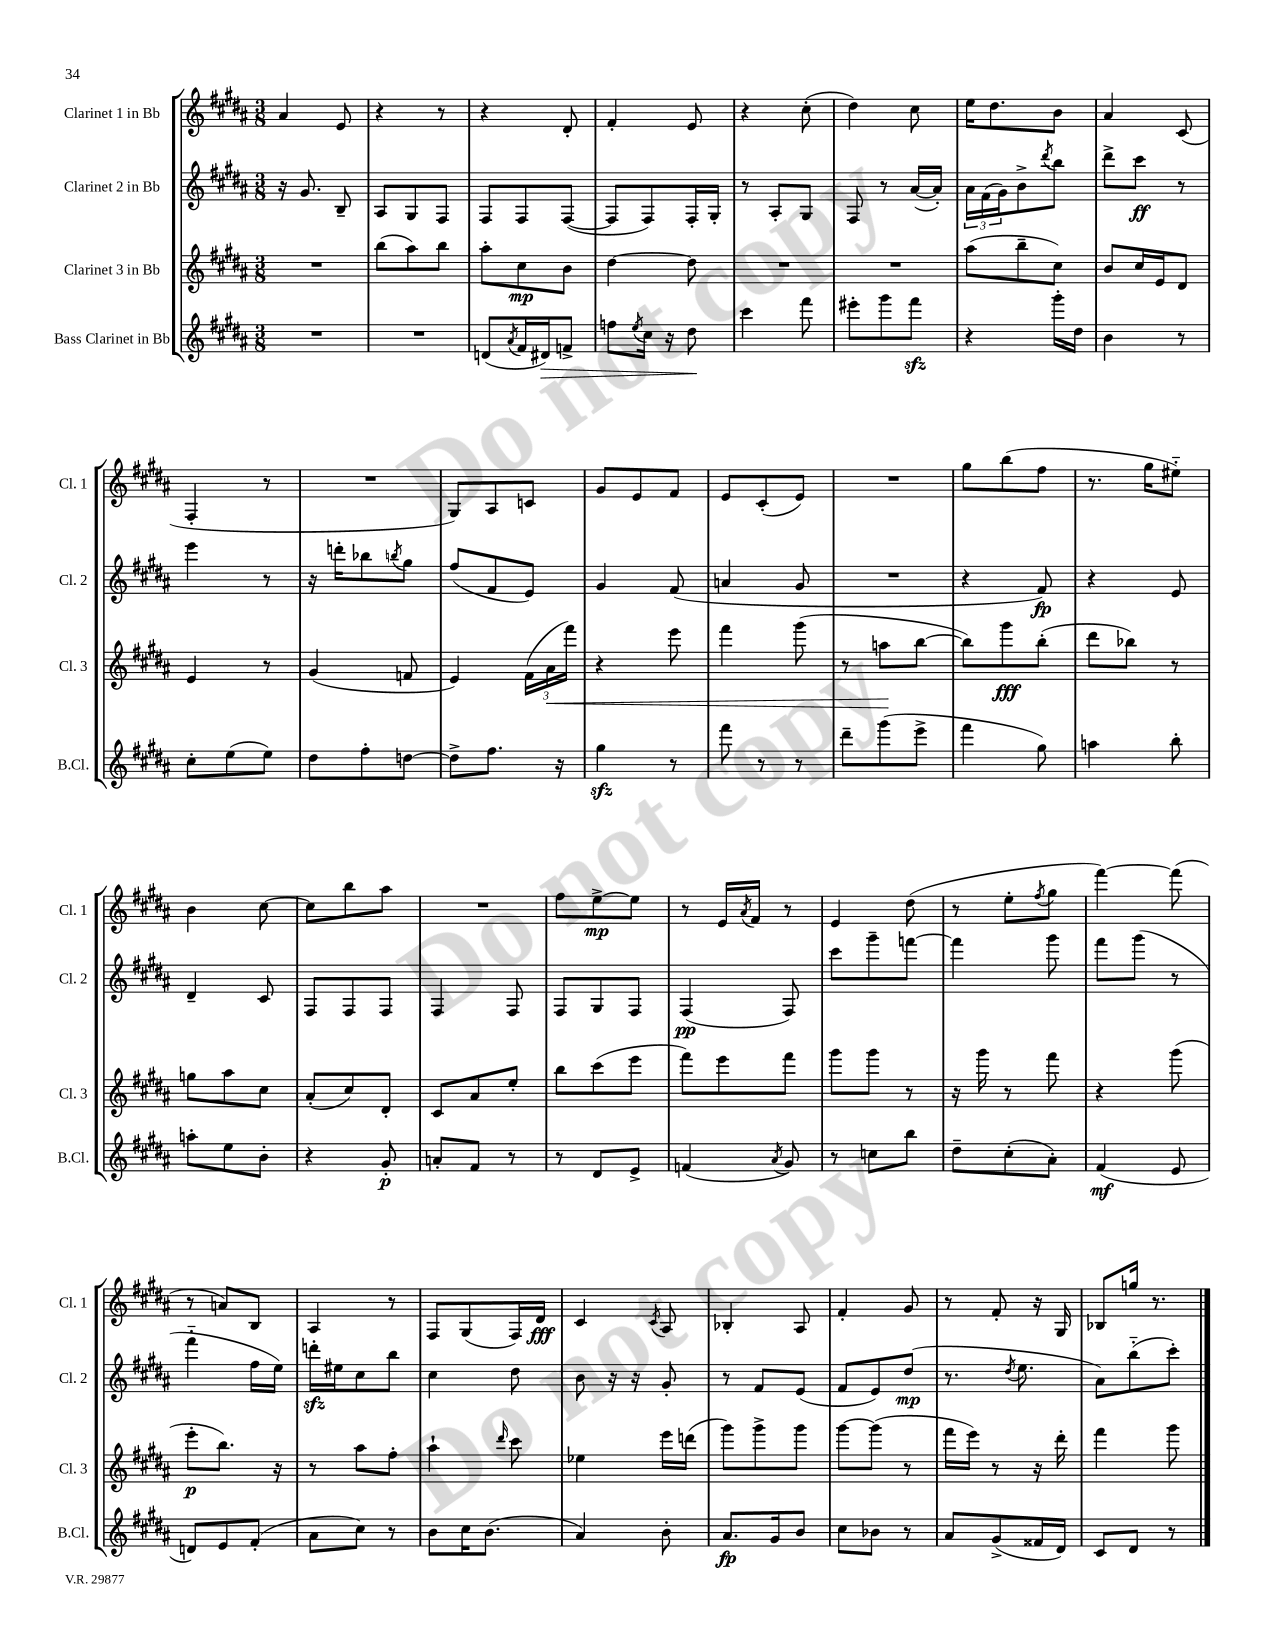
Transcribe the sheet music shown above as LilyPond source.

<<
\new StaffGroup <<
\new Staff = "s0" \with { instrumentName = "Clarinet 1 in Bb" shortInstrumentName = "Cl. 1" } {
    \clef treble \key b \major \numericTimeSignature \time 3/8
    ais'4 e'8 |
    r4 r8 |
    r4 dis'8-. |
    fis'4-. e'8 |
    r4 cis''8-.( |
    dis''4) cis''8 |
    e''16 dis''8. b'8 |
    ais'4 cis'8( |
    fis4-. r8 |
    R4. |
    gis8) ais8 c'8 |
    gis'8 e'8 fis'8 |
    e'8 cis'8-.( e'8) |
    R4. |
    gis''8 b''8( fis''8 |
    r8. gis''16 eis''8-_) |
    b'4 cis''8~ |
    cis''8 b''8 ais''8 |
    R4. |
    fis''8 e''8~->\mp e''8 |
    r8 e'16 \acciaccatura { ais'8 } fis'16 r8 |
    e'4 dis''8( |
    r8 e''8-. \acciaccatura { fis''8 } gis''8 |
    fis'''4~) fis'''8( |
    r8 a'8) b8 |
    ais4 r8 |
    fis8 gis8( fis16) dis'16\fff |
    cis'4 \acciaccatura { cis'8 } ais8 |
    bes4-. ais8 |
    fis'4-. gis'8 |
    r8 fis'8-. r16 gis16 |
    bes8 g''16 r8. \bar "|." |
}
\new Staff = "s1" \with { instrumentName = "Clarinet 2 in Bb" shortInstrumentName = "Cl. 2" } {
    \clef treble \key b \major \numericTimeSignature \time 3/8
    r16 gis'8. b8-- |
    ais8 gis8 fis8 |
    fis8 fis8 fis8~( |
    fis8 fis8) fis16-. gis16-. |
    r8 ais8-. gis8 |
    fis8 r8 ais'16~( ais'16-.) |
    \tuplet 3/2 { ais'16 fis'16( gis'16) } b'8-> \acciaccatura { dis'''8 } b''8 |
    dis'''8-> cis'''8\ff r8 |
    e'''4 r8 |
    r16 d'''16-. bes''8 \acciaccatura { b''8 } gis''8 |
    fis''8( fis'8 e'8) |
    gis'4 fis'8( |
    a'4 gis'8 |
    R4. |
    r4 fis'8\fp) |
    r4 e'8 |
    dis'4-- cis'8 |
    fis8 fis8 fis8 |
    fis4 fis8 |
    fis8 gis8 fis8 |
    fis4\pp( fis8) |
    cis'''8 gis'''8-- f'''8~ |
    f'''4 gis'''8 |
    fis'''8 gis'''8( r8 |
    fis'''4-_ fis''16 e''16) |
    d'''16-.\sfz eis''16 cis''8 b''8 |
    cis''4 dis''8 |
    b'8 r16 r16 gis'8-. |
    r8 fis'8 e'8( |
    fis'8 e'8) dis''8\mp( |
    r8. \acciaccatura { dis''8 } e''8. |
    ais'8) b''8-_( cis'''8-.) \bar "|." |
}
\new Staff = "s2" \with { instrumentName = "Clarinet 3 in Bb" shortInstrumentName = "Cl. 3" } {
    \clef treble \key b \major \numericTimeSignature \time 3/8
    R4. |
    b''8( ais''8) b''8 |
    ais''8-. cis''8\mp b'8 |
    dis''4~ dis''8 |
    R4. |
    R4. |
    ais''8( b''8-- cis''8) |
    b'8 cis''16 e'16 dis'8 |
    e'4 r8 |
    gis'4( f'8 |
    e'4) \tuplet 3/2 { fis'16( ais'16\< fis'''16) } |
    r4 e'''8 |
    fis'''4 gis'''8( |
    r8 a''8\! b''8~ |
    b''8) gis'''8\fff b''8-.( |
    dis'''8 bes''8) r8 |
    g''8 ais''8 cis''8 |
    ais'8-.( cis''8) dis'8-. |
    cis'8 ais'8 e''8-. |
    b''8 cis'''8( e'''8 |
    fis'''8) e'''8 fis'''8 |
    gis'''8 gis'''8 r8 |
    r16 gis'''16 r8 fis'''8 |
    r4 gis'''8( |
    e'''8-.\p b''8.) r16 |
    r8 ais''8 fis''8-. |
    ais''4-! \grace { dis'''16 } cis'''8 |
    ees''4 e'''16 d'''16( |
    gis'''8) gis'''8-> gis'''8 |
    gis'''8~ gis'''8( r8 |
    fis'''16 e'''16) r8 r16 dis'''16-. |
    fis'''4 gis'''8 \bar "|." |
}
\new Staff = "s3" \with { instrumentName = "Bass Clarinet in Bb" shortInstrumentName = "B.Cl." } {
    \clef treble \key b \major \numericTimeSignature \time 3/8
    R4. |
    R4. |
    d'8( \acciaccatura { ais'8 } fis'16 dis'16\>) f'8-> |
    f''8 \acciaccatura { e''8 } cis''16 r16 dis''8\! |
    cis'''4 fis'''8 |
    eis'''8-. gis'''8 fis'''8\sfz |
    r4 gis'''16-. dis''16 |
    b'4 r8 |
    cis''8-. e''8( e''8) |
    dis''8 fis''8-. d''8~ |
    d''8-> fis''8. r16 |
    gis''4\sfz r8 |
    fis'''8 r8 r8 |
    dis'''8-- gis'''8( e'''8-> |
    fis'''4 gis''8) |
    a''4 b''8-. |
    a''8-. e''8 b'8-. |
    r4 gis'8-.\p |
    a'8-. fis'8 r8 |
    r8 dis'8 e'8-> |
    f'4( \acciaccatura { ais'8 } gis'8) |
    r8 c''8 b''8 |
    dis''8-- cis''8-.( ais'8-.) |
    fis'4\mf( e'8 |
    d'8) e'8 fis'8-.( |
    ais'8 cis''8) r8 |
    b'8 cis''16 b'8.( |
    ais'4) b'8-. |
    ais'8.\fp gis'16 b'8 |
    cis''8 bes'8 r8 |
    ais'8 gis'8->( fisis'16 dis'16) |
    cis'8 dis'8 r8 \bar "|." |
}
>>
>>
\layout { \context { \Score \remove "Bar_number_engraver" } }
